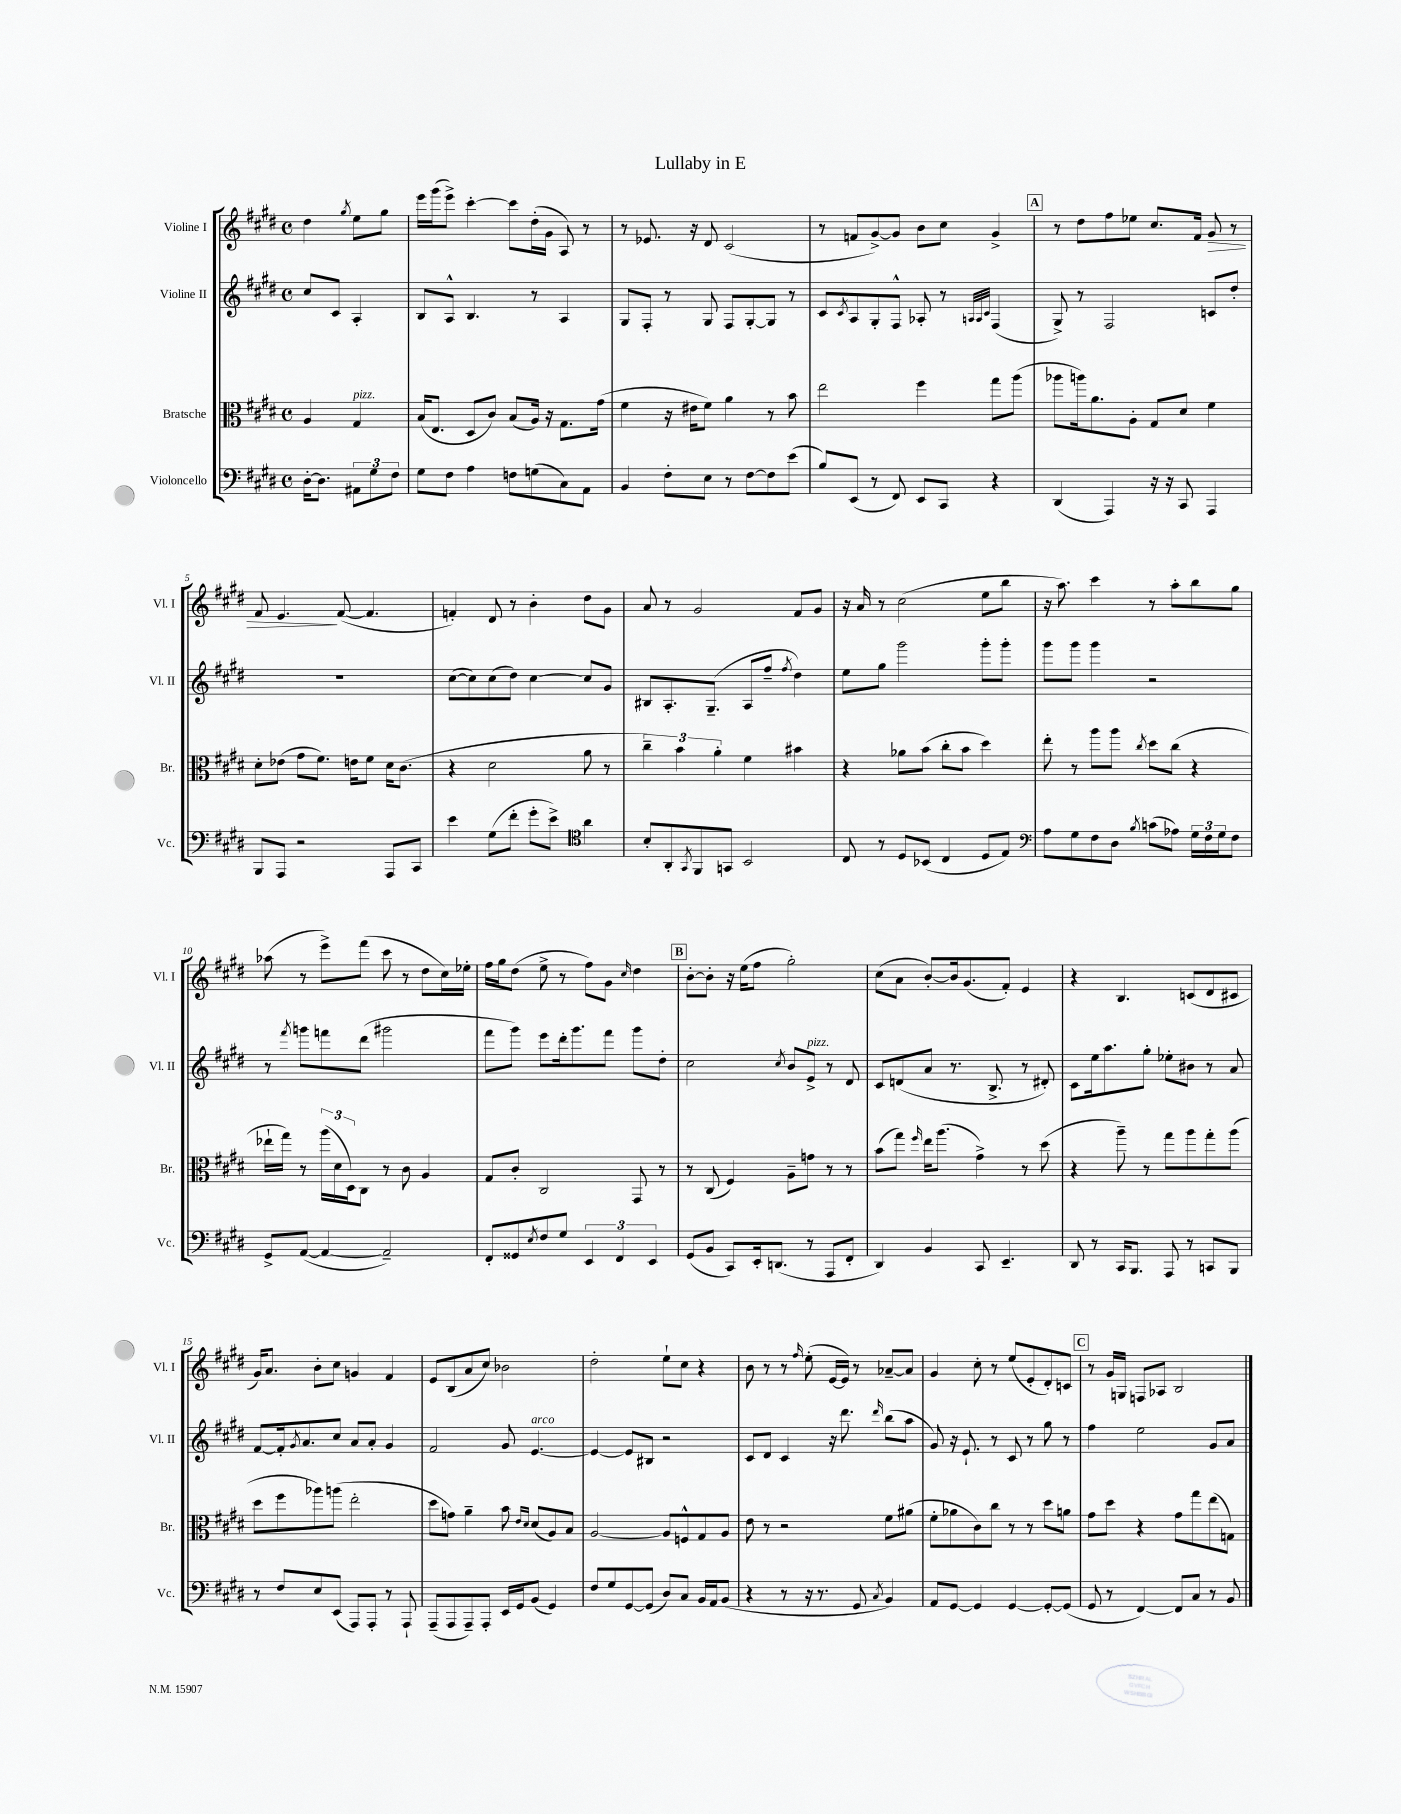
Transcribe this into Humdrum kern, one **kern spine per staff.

**kern	**kern	**kern	**kern	**dynam
*part4	*part3	*part2	*part1	*part1
*staff4	*staff3	*staff2	*staff1	*staff1
*I"Violoncello	*I"Bratsche	*I"Violine II	*I"Violine I	*
*I'Vc.	*I'Br.	*I'Vl. II	*I'Vl. I	*
*clefF4	*clefC3	*clefG2	*clefG2	*
*k[f#c#g#d#]	*k[f#c#g#d#]	*k[f#c#g#d#]	*k[f#c#g#d#]	*
*M4/4	*M4/4	*M4/4	*M4/4	*
*met(c)	*met(c)	*met(c)	*met(c)	*
=	=	=	=	=
[16D#'\KL	4A/	8cc#/L	4dd#\	.
8.D#\J]	.	.	.	.
.	.	8c#/J	.	.
.	.	.	8qgg#/	.
!	!LO:TX:a:i:t=pizz.	!	!	!
12AA#X\L	4G#/	4A'/	8ee\L	.
12G#\	.	.	.	.
.	.	.	8gg#\J	.
12F#\J	.	.	.	.
=1	=1	=1	=1	=1
8G#\L	(16B/KL	8B/L	16eee\LL	.
.	8.E/J	.	(16ggg#\J	.
8F#\J	.	8A^^/J	8eee^\J)	.
4A\	8D#/L	4.B/	[4ccc#'\	.
.	8c#/J)	.	.	.
8Fn\L	(8B/L	.	8ccc#\L]	.
(8Gn\	16A/Jk)	8r	(16dd#'\L	.
.	16r	.	16g#\JJ	.
8C#\)	8.G#\L	4A/	8A/)	.
8AA\J	.	.	8r	.
.	(16g#\Jk	.	.	.
=2	=2	=2	=2	=2
4BB/	4f#\	8G#/L	8r	.
.	.	8F#'/J	8.e-X/	.
8F#'\L	16r	8r	.	.
.	16e#X\KL	.	16r	.
8E\J	8f#\J)	8G#/	8d#/	.
8r	4a\	8F#/L	(2c#/	.
[8F#\L	.	[8G#'/	.	.
8F#\]	8r	8G#/J]	.	.
(8e\J	8b\	8r	.	.
=3	=3	=3	=3	=3
8B/L)	2ee\	8c#/L	8r	.
.	.	8qc#/	.	.
(8EE/J	.	8A/	8fn/L	.
8r	.	8G#'/	[8g#^/)	.
8FF#/)	.	8F#^^/J	8g#/J]	.
8EE/L	4ff#\	8A-X'/	8b\L	.
8CC#/J	.	8r	8cc#\J	.
.	.	32qqAn/LLL	.	.
.	.	32qqA/	.	.
.	.	32qqc#/JJJ	.	.
4r	8gg#\L	(4F#/	4g#^/	.
.	(8aa\J	.	.	.
!!LO:REH:place=s1:t=A
=4	=4	=4	=4	=4
(4DD#/	8aa-X\L	8G#^/)	8r	.
.	16aan\k)	8r	8dd#\L	.
.	8.a\	.	.	.
4AAA/)	.	2F#/	8ff#\	.
.	8A'\J	.	8ee-X\J	.
16r	8G#/L	.	8.cc#/L	.
16r	.	.	.	.
8CC#/	8d#/J	.	.	.
.	.	.	16f#/Jk	.
!	!	!	!	!LO:HP:b
4AAA/	4f#\	8cn/L	8g#/	>
.	.	8dd#'/J	8r	.
!!LO:LB:g=z
=5	=5	=5	=5	=5
8BBB/L	8d#'\L	1r	8f#/	.
8AAA/J	(8e-X\J	.	4.e/	.
2r	8g#\L	.	.	.
.	8.f#\J)	.	.	.
.	.	.	([8f#/	]
.	16en\KL	.	.	.
.	8f#\J	.	4.f#/]	.
8AAA/L	16d#\KL	.	.	.
.	(8.c#\J	.	.	.
8CC#/J	.	.	.	.
=6	=6	=6	=6	=6
4e\	4r	([8cc#\L	4fn'/)	.
.	.	8cc#\])	.	.
(8G#\L	2d#\	(8cc#\	8d#/	.
8f#'\J	.	8dd#\J)	8r	.
8g#'\L	.	[4cc#\	4b'\	.
8e^\J)	.	.	.	.
*clefC4	*	*	*	*
4a\	8a\	8cc#/L]	8dd#\L	.
.	8r	8g#/J	8g#\J	.
=7	=7	=7	=7	=7
8B'/L	6cc#~\)	8B#X/L	8a/	.
8AA'/	.	8.A'/	8r	.
.	6b\	.	.	.
8qGG#/	.	.	.	.
8FF#/	.	.	2g#/	.
.	.	(8.G#~/J	.	.
.	6a'\	.	.	.
8GGn/J	.	.	.	.
2BB/	4f#\	8A/L	.	.
.	.	8ff#~/J	.	.
.	.	8qff#/	.	.
.	4b#X\	4dd#\)	8f#/L	.
.	.	.	8g#/J	.
=8	=8	=8	=8	=8
8C#/	4r	8ee\L	16r	.
.	.	.	16a/	.
8r	.	8gg#\J	8r	.
8D#/L	8a-X\L	2ggg#\	(2cc#\	.
(8BB-X/J	(8b\J	.	.	.
4C#/	8cc#'\L	.	.	.
.	8b\J	.	.	.
8D#/L	4dd#\)	8ggg#'\L	8ee\L	.
8E/J)	.	8ggg#'\J	8bb\J	.
=9	=9	=9	=9	=9
*clefF4	*	*	*	*
8A\L	8ee'\	8ggg#\L	16r	.
.	.	.	8.aa\)	.
8G#\	8r	8ggg#\J	.	.
8F#\	8aa\L	4ggg#\	4ccc#\	.
8D#\J	8aa\J	.	.	.
8qB/	8qcc#/	.	.	.
(8cn\L	8dd#\L	2r	8r	.
8A-X\J)	(8cc#\J	.	8aa'\L	.
24G#\LL	4r	.	8bb\	.
24F#\	.	.	.	.
24G#\J	.	.	.	.
8F#\J	.	.	8gg#\J	.
!!LO:LB:g=z
=10	=10	=10	=10	=10
8GG#^/L	16ee-X`\LL	8r	(8aa-X\	.
.	16gg#\JJ)	.	.	.
.	.	8qfff#/	.	.
([8AA/J	8r	8gggn\L	8r	.
4AA/_	(24aa\LL	8fffn\	8eee^\L)	.
.	24d#\	.	.	.
.	24D#\J)	.	.	.
.	8C#\J	(8ddd#\J	(8fff#\J	.
2AA~/])	8r	2ggg#X\	8ccc#\	.
.	8c#\	.	8r	.
.	4A/	.	8dd#\L	.
.	.	.	16cc#\L)	.
.	.	.	16ee-X'\JJ	.
=11	=11	=11	=11	=11
8FF#'/L	8G#/L	8fff#\L	16ff#\LL	.
.	.	.	16gg#\J	.
8GG##X/	8c#'/J	8ggg#\J)	(8dd#\J	.
8qE/	.	.	.	.
8F#/	2C#/	8eee\L	8ee^\	.
8G#/J	.	16ddd#'\k	8r	.
.	.	8.ggg#\	.	.
6EE/	.	.	8ff#\L)	.
.	.	8fff#\J	8g#\J	.
6FF#/	.	.	.	.
.	.	.	16qqcc#/	.
.	8GG#/	8ggg#\L	4dd#\	.
6EE/	.	.	.	.
.	8r	8dd#'\J	.	.
!!LO:REH:place=s1:t=B
=12	=12	=12	=12	=12
(8GG#/L	8r	2cc#\	[8b'\L	.
8BB/J	(8C#/	.	8b'\J]	.
8CC#/L)	4F#/)	.	16r	.
.	.	.	(16ee\KL	.
16EE'/k	.	.	8ff#\J	.
(8.DDn/J	.	.	.	.
.	.	8qcc#/	.	.
.	8A~\L	8b/L	2gg#'\)	.
!	!	!LO:TX:a:i:t=pizz.	!	!
8r	8gn\J	8e^/J	.	.
8AAA/L	8r	8r	.	.
8FF#'/J	8r	8d#/	.	.
=13	=13	=13	=13	=13
4DD#/)	(8b\L	8c#/L	(8cc#\L	.
.	8gg#\J)	(8dn/	8a\J	.
.	16qqff#/	.	.	.
4BB/	16ee\KL	8a/J	[8b'/L)	.
.	(8.aa\J	.	.	.
.	.	8.r	16b/k]	.
.	.	.	(8.g#/	.
8CC#/	4g#^\)	.	.	.
.	.	8.B^/	.	.
4.EE~/	.	.	8f#'/J)	.
.	8r	8r	4e/	.
.	(8dd#\	8d#X'/)	.	.
=14	=14	=14	=14	=14
8DD#/	4r	8c#\L	4r	.
8r	.	16ee\k	.	.
.	.	8.aa\	.	.
16CC#/KL	8aa~\)	.	4.B/	.
8.BBB/J	.	.	.	.
.	8r	8gg#'\J	.	.
8AAA/	8gg#\L	8ee-X'\L	.	.
8r	8aa\	8b#X\J	(8cn/L	.
8CCn/L	8gg#'\	8r	8d#/	.
8BBB/J	(8aa\J	8a/	8c#X/J	.
!!LO:LB:g=z
=15	=15	=15	=15	=15
8r	8dd#\L	[8f#/L	16g#/KL)	.
.	.	.	8.a/J	.
8F#/L	8ff#\	16f#'/k]	.	.
.	.	8qg#/	.	.
.	.	8.a/	.	.
8E/	8aa-X\)	.	8b'\L	.
(8EE/J	(8aan\J	8cc#/J	8cc#\J	.
8AAA/L)	2ee'\	8a/L	4gn/	.
8AAA'/J	.	8a'/J	.	.
8r	.	4g#/	4f#/	.
8AAA`/	.	.	.	.
=16	=16	=16	=16	=16
(8AAA~/L	8dd#\L	2f#/	8e/L	.
8AAA/	8gn\J)	.	(8B/	.
8AAA~/)	4a~\	.	8a/	.
8AAA'/J	.	.	8cc#/J)	.
16EE/LL	8b\	8g#/	2b-X\	.
16GG#/J	.	.	.	.
.	16qqe/LL	.	.	.
.	16qqd#/JJ	.	.	.
!	!	!LO:TX:a:i:t=arco	!	!
(8BB/J	(8d#/L	[4.e/	.	.
4GG#/)	8A/)	.	.	.
.	8B/J	.	.	.
=17	=17	=17	=17	=17
8F#/L	[2A/	4e/_	2dd#'\	.
8G#/	.	.	.	.
[8GG#/	.	8e/L]	.	.
(8GG#/J]	.	8B#X/J	.	.
8D#/L)	8A/L]	2r	8ee`\L	.
8C#/J	8Fn^^/	.	8cc#\J	.
16BB/LL	8G#/	.	4r	.
16AA/J	.	.	.	.
(8BB/J	8A/J	.	.	.
=18	=18	=18	=18	=18
4r	8e\	8c#/L	8b\	.
.	8r	8d#/J	8r	.
8r	2r	4c#/	8r	.
.	.	.	16qqff#/	.
16r	.	.	(8ee'\	.
8.r	.	.	.	.
.	.	16r	[16e/LL	.
.	.	8.ddd#\	16e/JJ])	.
8GG#/	.	.	8r	.
8qC#/	.	16qqddd#/	.	.
4BB/)	8f#\L	(8bb\L	[8a-X~/L	.
.	(8a#X\J	8aa\J	8a-/J]	.
=19	=19	=19	=19	=19
8AA/L	8f#'\L	8g#/)	4g#/	.
[8GG#/J	8a-X\	16r	.	.
.	.	8.e`/	.	.
4GG#/]	8c#\)	.	8cc#'\	.
.	8cc#\J	8r	8r	.
[4GG#/	8r	8c#/	(8ee/L	.
.	8r	8r	8e'/	.
8GG#'/L_	8dd#\L	8gg#\	8d#'/)	.
(8GG#/J]	8an\J	8r	8cn/J	.
!!LO:REH:place=s1:t=C
=20	=20	=20	=20	=20
8GG#/	8g#\L	4ff#\	8r	.
8r	8dd#\J	.	16g#/LL	.
.	.	.	16Gn/JJ	.
[4FF#/)	4r	2ee\	8Fn/L	.
.	.	.	8A-X/J	.
8FF#/L]	8g#\L	.	2B/	.
8C#/J	8gg#\	.	.	.
8r	(8ee\	8g#/L	.	.
8BB/	8Gn\J)	8a/J	.	.
==	==	==	==	==
*-	*-	*-	*-	*-
